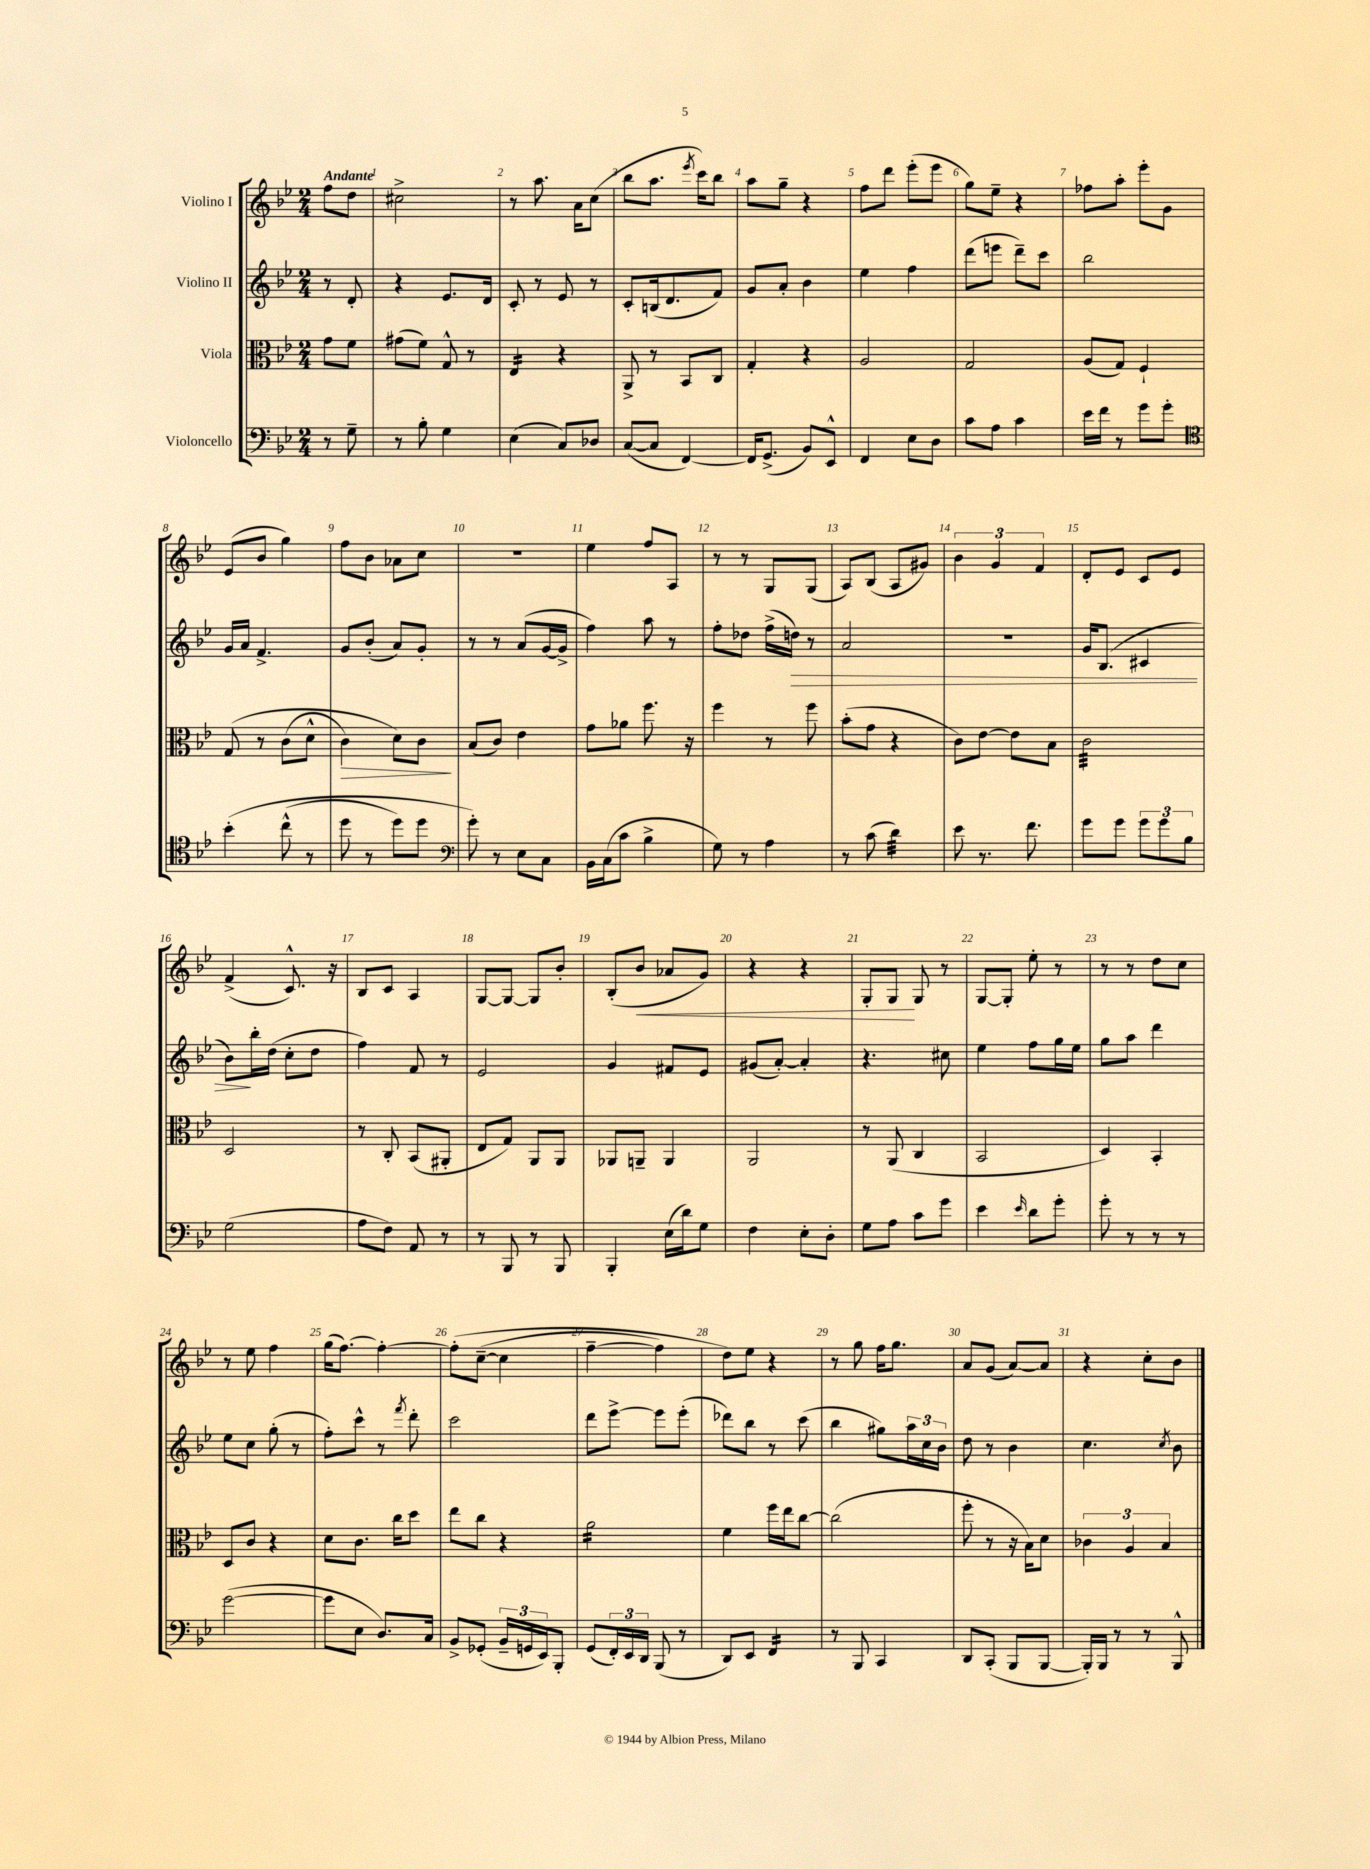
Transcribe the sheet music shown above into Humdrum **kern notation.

**kern	**kern	**kern	**kern
*staff4	*staff3	*staff2	*staff1
*clefF4	*clefC3	*clefG2	*clefG2
*k[b-e-]	*k[b-e-]	*k[b-e-]	*k[b-e-]
*M2/4	*M2/4	*M2/4	*M2/4
8r	8g\L	8r	8ff\L
8G~\	8f\J	8d'/	8dd\J
=	=	=	=
8r	(8g#\L	4r	2cc#^\
8B-'\	8f\J)	.	.
4G\	8G^^/	8.e-/L	.
.	8r	.	.
.	.	16d/Jk	.
=	=	=	=
(4E-\	4E-/	8c'/	8r
.	.	8r	8.aa\
8C/L)	4r	8e-/	.
.	.	.	16a\LK
8D-/J	.	8r	(8cc\J
=	=	=	=
([8C/L	8AA^/	8c'/L	8bb-\L
8C/]J	8r	(16B/k	8.aa\J
.	.	8.d/	.
[4FF/)	8BB-/L	.	.
.	.	.	8qeee-/
.	.	.	16ccc\LK)
.	8C/J	8f/J)	8bb-\J
=	=	=	=
16FF/]LK	4G'/	8g/L	8aa\L
(8.GG^/J	.	.	.
.	.	8a'/J	8gg~\J
8BB-/L)	4r	4b-\	4r
8EE-^^/J	.	.	.
=	=	=	=
4FF/	2A/	4ee-\	8ff\L
.	.	.	8ddd\J
8E-\L	.	4ff\	(8eee-'\L
8D\J	.	.	8eee-\J
=	=	=	=
8c\L	2G/	(8ddd\L	8gg\L)
8A\J	.	8eee\J	8ee-~\J
4c\	.	8ddd~\L)	4r
.	.	8ccc\J	.
=	=	=	=
16e-\LL	(8A/L	2bb-\	8ff-\L
16f\JJ	.	.	.
8r	8G/J)	.	8aa'\J
8g\L	4F`/	.	8eee-'\L
8g'\J	.	.	8g\J
=	=	=	=
*clefC4	*	*	*
&(4b-'\	&(8G/	16g/LL	(8e-/L
.	.	16a/JJ	.
.	8r	4.f^/	8b-/J
(8cc^^\	(8c\L	.	4gg\)
8r	8d^^\J	.	.
=	=	=	=
8dd\	4c\)	8g/L	8ff\L
8r	.	(8b-'/J	8b-\J
8dd\L)	8d\L&)	8a/L)	8a-\L
8dd\J	8c\J	8g'/J	8cc\J
=	=	=	=
*clefF4	*	*	*
8g'\&)	(8B-/L	8r	2r
8r	8c/J)	8r	.
8E-\L	4e-\	(8a/L	.
8C\J	.	[16g/L	.
.	.	16g^/]JJ	.
=	=	=	=
16BB-\LL	8g\L	4ff\)	4ee-\
(16C\J	.	.	.
8c\J	8a-\J	.	.
4B-^\	8.ff\	8aa\	8ff/L
.	.	8r	8A/J
.	16r	.	.
=	=	=	=
8G\)	4ff\	8ff'\L	8r
8r	.	8dd-\J	8r
4A\	8r	(16ff^\LL	8G/L
.	.	16dd\JJ)	.
.	8ff\	8r	(8G/J
=	=	=	=
8r	(8b-'\L	2a/	8A/L)
(8c\	8g\J	.	(8B-/J
4d\)	4r	.	8A/L
.	.	.	8g#/J)
=	=	=	=
8e-\	8c\L)	2r	6b-\
8.r	[8e-\J	.	.
.	.	.	6g/
.	8e-\]L	.	.
8.f\	.	.	.
.	.	.	6f/
.	8B-\J	.	.
=	=	=	=
8g\L	2c\	16g/LK	8d'/L
.	.	(8.B-/J	.
8g\J	.	.	8e-/J
12g\L	.	4c#/	8c/L
12g\	.	.	.
.	.	.	8e-/J
12B-\J	.	.	.
=	=	=	=
(2G\	2D/	8b-\L)	(4f^/
.	.	16bb-'\L	.
.	.	(16dd\JJ	.
.	.	8cc'\L	8.c^^/)
.	.	8dd\J	.
.	.	.	16r
=	=	=	=
8A\L	8r	4ff\)	8B-/L
8F\J)	8C'/	.	8c/J
8AA/	(8BB-/L	8f/	4A/
8r	8AA#'/J	8r	.
=	=	=	=
8r	8E-/L	2e-/	[8G/L
8BBB-/	8G/J)	.	8G/_J
8r	8AA/L	.	8G/]L
8BBB-/	8AA/J	.	8b-'/J
=	=	=	=
4BBB-'/	8AA-/L	4g/	(8B-'/L
.	8AA~/J	.	8b-/J
(16E-\LL	4AA/	8f#/L	8a-/L
16d\J)	.	.	.
8G\J	.	8e-/J	8g/J)
=	=	=	=
4F\	2AA/	(8g#/L	4r
.	.	[8a'/J)	.
8E-'\L	.	4a'/]	4r
8D'\J	.	.	.
=	=	=	=
8G\L	8r	4.r	8G'/L
8A\J	(8AA/	.	8G/J
8c\L	4C/	.	8G/
8g\J	.	8cc#\	8r
=	=	=	=
4e-\	2BB-/	4ee-\	[8G/L
.	.	.	8G'/]J
16qqe-/	.	.	.
8d\L	.	8ff\L	8ee-'\
8g'\J	.	16gg\L	8r
.	.	16ee-\JJ	.
=	=	=	=
8g'\	4D/)	8gg\L	8r
8r	.	8aa\J	8r
8r	4BB-'/	4ddd\	8dd\L
8r	.	.	8cc\J
=	=	=	=
([2g\	8D/L	8ee-\L	8r
.	8c/J	8cc\J	8ee-\
.	4r	(8gg'\	4ff\
.	.	8r	.
=	=	=	=
8g\]L	8d\L	8ff'\L)	(16gg\LK
.	.	.	[8.ff\J)
8E-\J	8.c\J	8ccc^^\J	.
8.D/L)	.	8r	4ff'\_
.	16cc\LK	.	.
.	.	8qfff/	.
.	8dd\J	8ddd'\	.
16C/Jk	.	.	.
=	=	=	=
8BB-^/L	8ee-\L	2ccc\	&(8ff'\]L
(8GG-'/J	8cc\J	.	([8cc~\J
24BB-~/LL	4r	.	4cc\]
24GG/	.	.	.
24EE-/J)	.	.	.
8BBB-'/J	.	.	.
=	=	=	=
(8GG/L	2a\	8ddd\L	[4ff~\
24FF'/L)	.	[8eee-^\J	.
24EE-/	.	.	.
24DD/JJ	.	.	.
(8BBB-/	.	8eee-\]L	4ff\])
8r	.	(8eee-'\J	.
=	=	=	=
8DD/L)	4f\	8ddd-\L)	8dd\L&)
8EE-/J	.	8bb-\J	8ee-\J
4FF/	16ff\LL	8r	4r
.	16ee-\J	.	.
.	[8cc\J	(8ccc\	.
=	=	=	=
8r	(2cc\]	4bb-\	8r
8BBB-/	.	.	8gg\
4CC/	.	8gg#\L)	16ff\LK
.	.	.	8.gg\J
.	.	24aa\L	.
.	.	24cc\	.
.	.	24b-\JJ	.
=	=	=	=
8DD/L	8ff'\	8dd\	8a/L
(8CC'/J	8r	8r	(8g/J
8BBB-/L	16r	4b-\	[8a/L)
.	16B-\LK)	.	.
[8BBB-/J	8d\J	.	8a/]J
=	=	=	=
16BBB-'/]LL)	6c-\	4.cc\	4r
16BBB-/JJ	.	.	.
8r	.	.	.
.	6A/	.	.
8r	.	.	8cc'\L
.	6B-/	.	.
.	.	8qcc/	.
8BBB-^^/	.	8b-\	8b-\J
==	==	==	==
*-	*-	*-	*-
